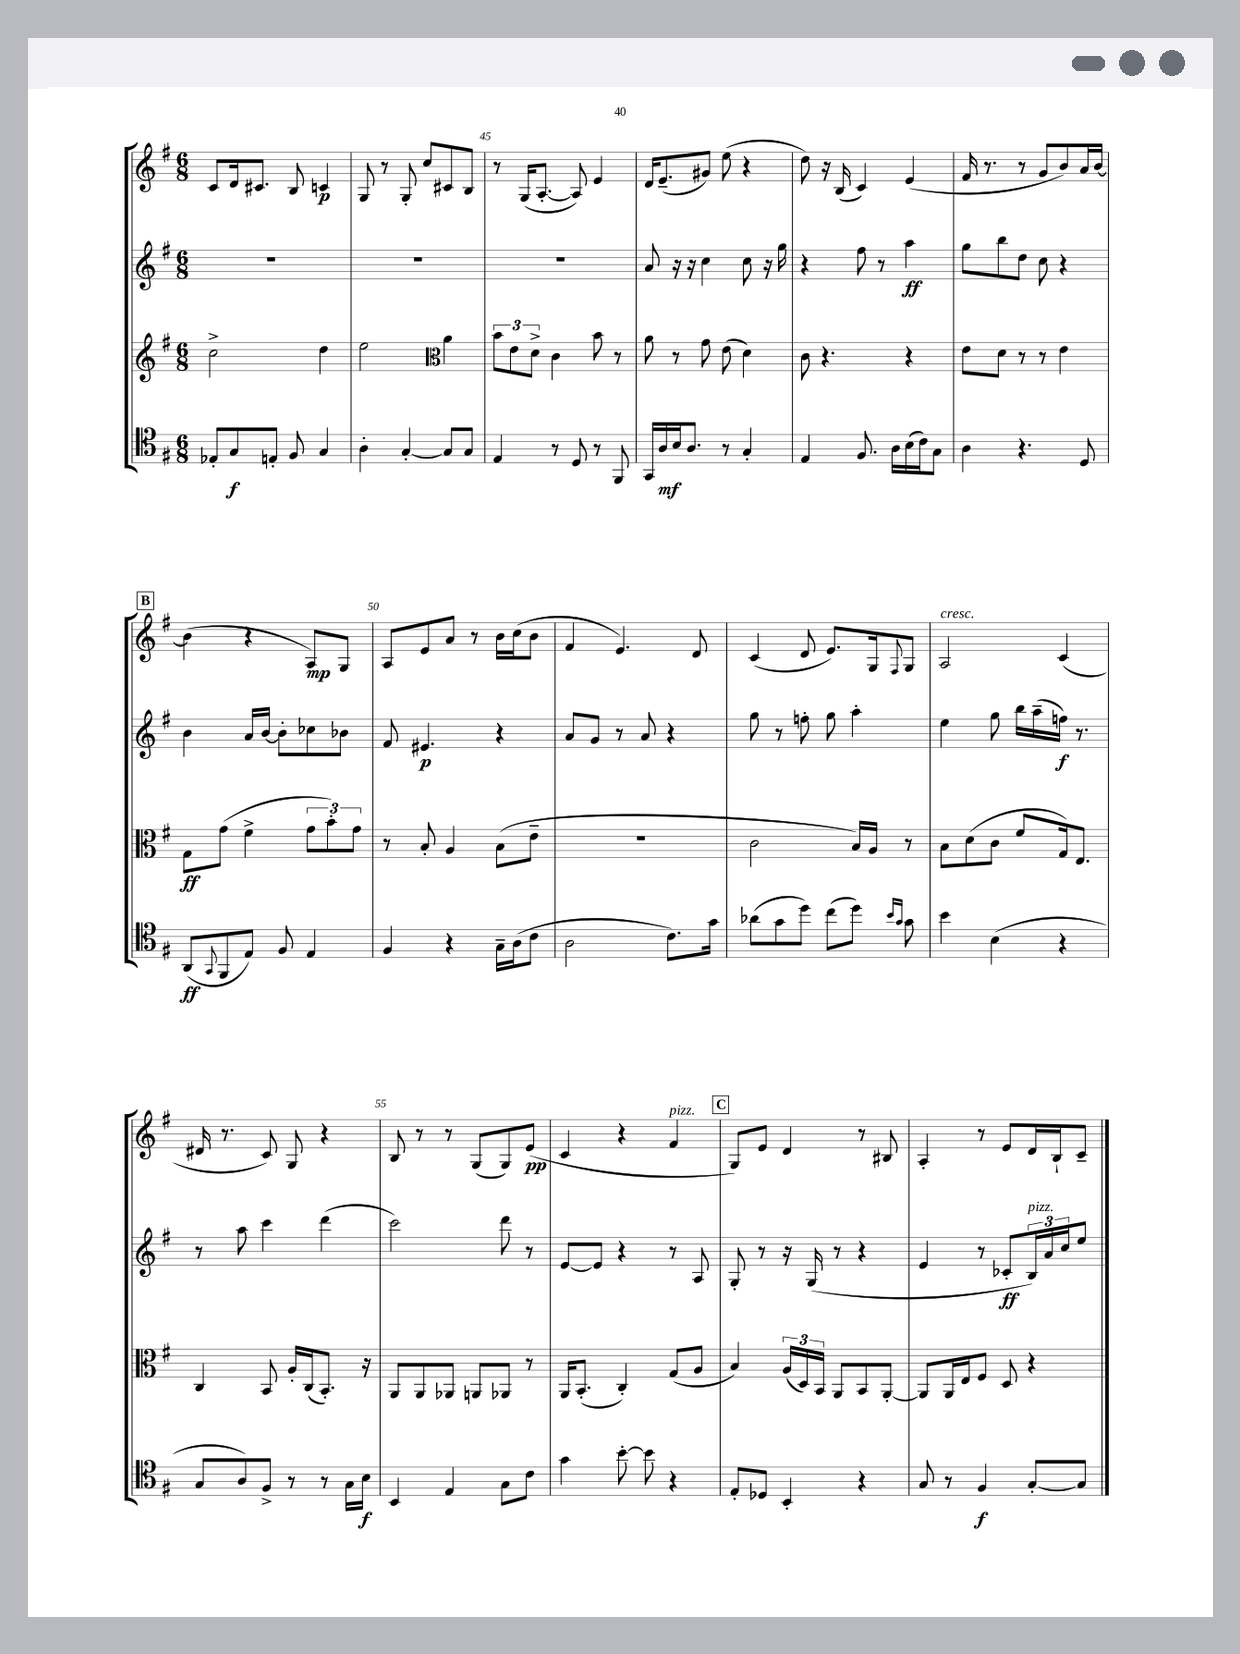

**kern	**dynam	**kern	**dynam	**kern	**dynam	**kern	**dynam
*part4	*part4	*part3	*part3	*part2	*part2	*part1	*part1
*staff4	*staff4	*staff3	*staff3	*staff2	*staff2	*staff1	*staff1
*clefC4	*	*clefG2	*	*clefG2	*	*clefG2	*
*k[f#]	*	*k[f#]	*	*k[f#]	*	*k[f#]	*
*M6/8	*	*M6/8	*	*M6/8	*	*M6/8	*
=43	=43	=43	=43	=43	=43	=43	=43
8E-X'/L	.	2cc^\	.	2.r	.	8c/L	.
8G/	f	.	.	.	.	16d/k	.
.	.	.	.	.	.	8.c#X/J	.
8En'/J	.	.	.	.	.	.	.
8F#/	.	.	.	.	.	8B/	.
4G/	.	4dd\	.	.	.	4cn/	p
=44	=44	=44	=44	=44	=44	=44	=44
4A'\	.	2ee\	.	2.r	.	8G/	.
.	.	.	.	.	.	8r	.
[4G'/	.	.	.	.	.	8G'/	.
.	.	.	.	.	.	8cc/L	.
*	*	*clefC3	*	*	*	*	*
8G/L]	.	4a\	.	.	.	8c#X/	.
8G/J	.	.	.	.	.	8B/J	.
=45	=45	=45	=45	=45	=45	=45	=45
4E/	.	12b\L	.	2.r	.	8r	.
.	.	12e\	.	.	.	.	.
.	.	.	.	.	.	(16G/KL	.
.	.	12d^\J	.	.	.	.	.
.	.	.	.	.	.	[8.A'/J	.
8r	.	4c\	.	.	.	.	.
8D/	.	.	.	.	.	8A/])	.
8r	.	8b\	.	.	.	4e/	.
8FF#/	.	8r	.	.	.	.	.
=46	=46	=46	=46	=46	=46	=46	=46
16GG/LL	.	8a\	.	8a/	.	16d/KL	.
16A/	mf	.	.	.	.	(8.e~/	.
16B/J	.	8r	.	16r	.	.	.
8.A/J	.	.	.	16r	.	.	.
.	.	8g\	.	4cc\	.	8g#X/J)	.
8r	.	(8e\	.	.	.	(8ee\	.
4G'/	.	4d\)	.	8cc\	.	4r	.
.	.	.	.	16r	.	.	.
.	.	.	.	16gg\	.	.	.
=47	=47	=47	=47	=47	=47	=47	=47
4E/	.	8c\	.	4r	.	8dd\)	.
.	.	4.r	.	.	.	16r	.
.	.	.	.	.	.	(16B/	.
8.F#/	.	.	.	8ff#\	.	4c/)	.
.	.	.	.	8r	.	.	.
16A\LL	.	.	.	.	.	.	.
(16B\	.	4r	.	4aa\	ff	(4e/	.
16c\J)	.	.	.	.	.	.	.
8G\J	.	.	.	.	.	.	.
=48	=48	=48	=48	=48	=48	=48	=48
4A\	.	8e\L	.	8gg\L	.	16f#/	.
.	.	.	.	.	.	8.r	.
.	.	8d\J	.	8bb\	.	.	.
4.r	.	8r	.	8dd\J	.	8r	.
.	.	8r	.	8cc\	.	8g/L	.
.	.	4e\	.	4r	.	8b/)	.
8D/	.	.	.	.	.	16a/L	.
.	.	.	.	.	.	[16b/JJ	.
!!LO:LB:g=z
!!LO:REH:place=s1:t=B
=49	=49	=49	=49	=49	=49	=49	=49
(8AA/L	ff	8G\L	ff	4b\	.	(4b\]	.
8qqGG/	.	.	.	.	.	.	.
8FF#/	.	(8g\J	.	.	.	.	.
8E/J)	.	4f#^\	.	16a/LL	.	4r	.
.	.	.	.	[16b/JJ	.	.	.
8F#/	.	.	.	8b'\L]	.	.	.
4E/	.	12g\L	.	8cc-X\	.	8A/L)	mp
.	.	12b'\)	.	.	.	.	.
.	.	.	.	8b-X\J	.	8G/J	.
.	.	12g\J	.	.	.	.	.
=50	=50	=50	=50	=50	=50	=50	=50
4F#/	.	8r	.	8f#/	.	8A/L	.
.	.	8B'/	.	4.e#X/	p	8e/	.
4r	.	4A/	.	.	.	8a/J	.
.	.	.	.	.	.	8r	.
16G~\LL	.	(8B\L	.	4r	.	16b\LL	.
(16A\J	.	.	.	.	.	(16cc\J	.
8c\J	.	8e~\J	.	.	.	8b\J	.
=51	=51	=51	=51	=51	=51	=51	=51
2A\	.	2.r	.	8a/L	.	4f#/	.
.	.	.	.	8g/J	.	.	.
.	.	.	.	8r	.	4.e/)	.
.	.	.	.	8a/	.	.	.
8.c\L)	.	.	.	4r	.	.	.
.	.	.	.	.	.	8d/	.
16g\Jk	.	.	.	.	.	.	.
=52	=52	=52	=52	=52	=52	=52	=52
(8a-X\L	.	2c\	.	8gg\	.	(4c/	.
8g\	.	.	.	8r	.	.	.
8dd\J)	.	.	.	8ffn'\	.	8d/	.
(8cc\L	.	.	.	8gg\	.	8.e/L)	.
8dd\J)	.	16B/LL)	.	4aa'\	.	.	.
.	.	16A/JJ	.	.	.	16G/k	.
16qqb/LL	.	.	.	.	.	.	.
16qqg/JJ	.	.	.	.	.	8qqF#/	.
8g\	.	8r	.	.	.	8G/J	.
=53	=53	=53	=53	=53	=53	=53	=53
!	!	!	!	!	!	!LO:TX:a:i:t=cresc.	!
4b\	.	8B\L	.	4ee\	.	2A/	.
.	.	(8d\	.	.	.	.	.
(4B\	.	8c\J	.	8gg\	.	.	.
.	.	8f#/L	.	16bb\LL	.	.	.
.	.	.	.	(16aa~\	.	.	.
4r	.	16G/k)	.	16ffn\JJ)	f	(4c/	.
.	.	8.E/J	.	8.r	.	.	.
!!LO:LB:g=z
=54	=54	=54	=54	=54	=54	=54	=54
8G/L	.	4C/	.	8r	.	16d#X/	.
.	.	.	.	.	.	8.r	.
8A/)	.	.	.	8aa\	.	.	.
8F#^/J	.	8BB/	.	4ccc\	.	8c/)	.
8r	.	16A'/LL	.	.	.	8G/	.
.	.	(16C/J	.	.	.	.	.
8r	.	8.BB'/J)	.	(4ddd\	.	4r	.
16G\LL	.	.	.	.	.	.	.
16B\JJ	f	16r	.	.	.	.	.
=55	=55	=55	=55	=55	=55	=55	=55
4BB/	.	8AA/L	.	2ccc\)	.	8B/	.
.	.	8AA/	.	.	.	8r	.
4E/	.	8AA-X/J	.	.	.	8r	.
.	.	8AAn/L	.	.	.	(8G/L	.
8G\L	.	8AA-X/J	.	8ddd\	.	8G/)	.
8c\J	.	8r	.	8r	.	(8e/J	pp
=56	=56	=56	=56	=56	=56	=56	=56
4g\	.	16AA/KL	.	[8e/L	.	4c/	.
.	.	(8.BB'/J	.	.	.	.	.
.	.	.	.	8e/J]	.	.	.
[8b'\	.	4C'/)	.	4r	.	4r	.
8b\]	.	.	.	.	.	.	.
!	!	!	!	!	!	!LO:TX:a:i:t=pizz.	!
4r	.	(8G/L	.	8r	.	4f#/	.
.	.	8A/J	.	8A/	.	.	.
!!LO:REH:place=s1:t=C
=57	=57	=57	=57	=57	=57	=57	=57
8E'/L	.	4B/)	.	8G'/	.	8G/L)	.
8D-X/J	.	.	.	8r	.	8e/J	.
4BB'/	.	(24A/LL	.	16r	.	4d/	.
.	.	24D/)	.	.	.	.	.
.	.	.	.	(16G/	.	.	.
.	.	24BB/JJ	.	.	.	.	.
.	.	8AA/L	.	8r	.	.	.
4r	.	8BB/	.	4r	.	8r	.
.	.	[8AA'/J	.	.	.	8B#X/	.
=58	=58	=58	=58	=58	=58	=58	=58
8G/	.	8AA/L]	.	4e/	.	4A'/	.
8r	.	16AA/L	.	.	.	.	.
.	.	16E/J	.	.	.	.	.
4F#/	f	8F#/J	.	8r	.	8r	.
.	.	8D/	.	8c-X'/L	ff	8e/L	.
!	!	!	!	!LO:TX:a:i:t=pizz.	!	!	!
[8G'/L	.	4r	.	24B/L)	.	16d/L	.
.	.	.	.	24a/	.	.	.
.	.	.	.	.	.	16B`/J	.
.	.	.	.	24cc/J	.	.	.
8G/J]	.	.	.	8ee/J	.	8c~/J	.
==	==	==	==	==	==	==	==
*-	*-	*-	*-	*-	*-	*-	*-
